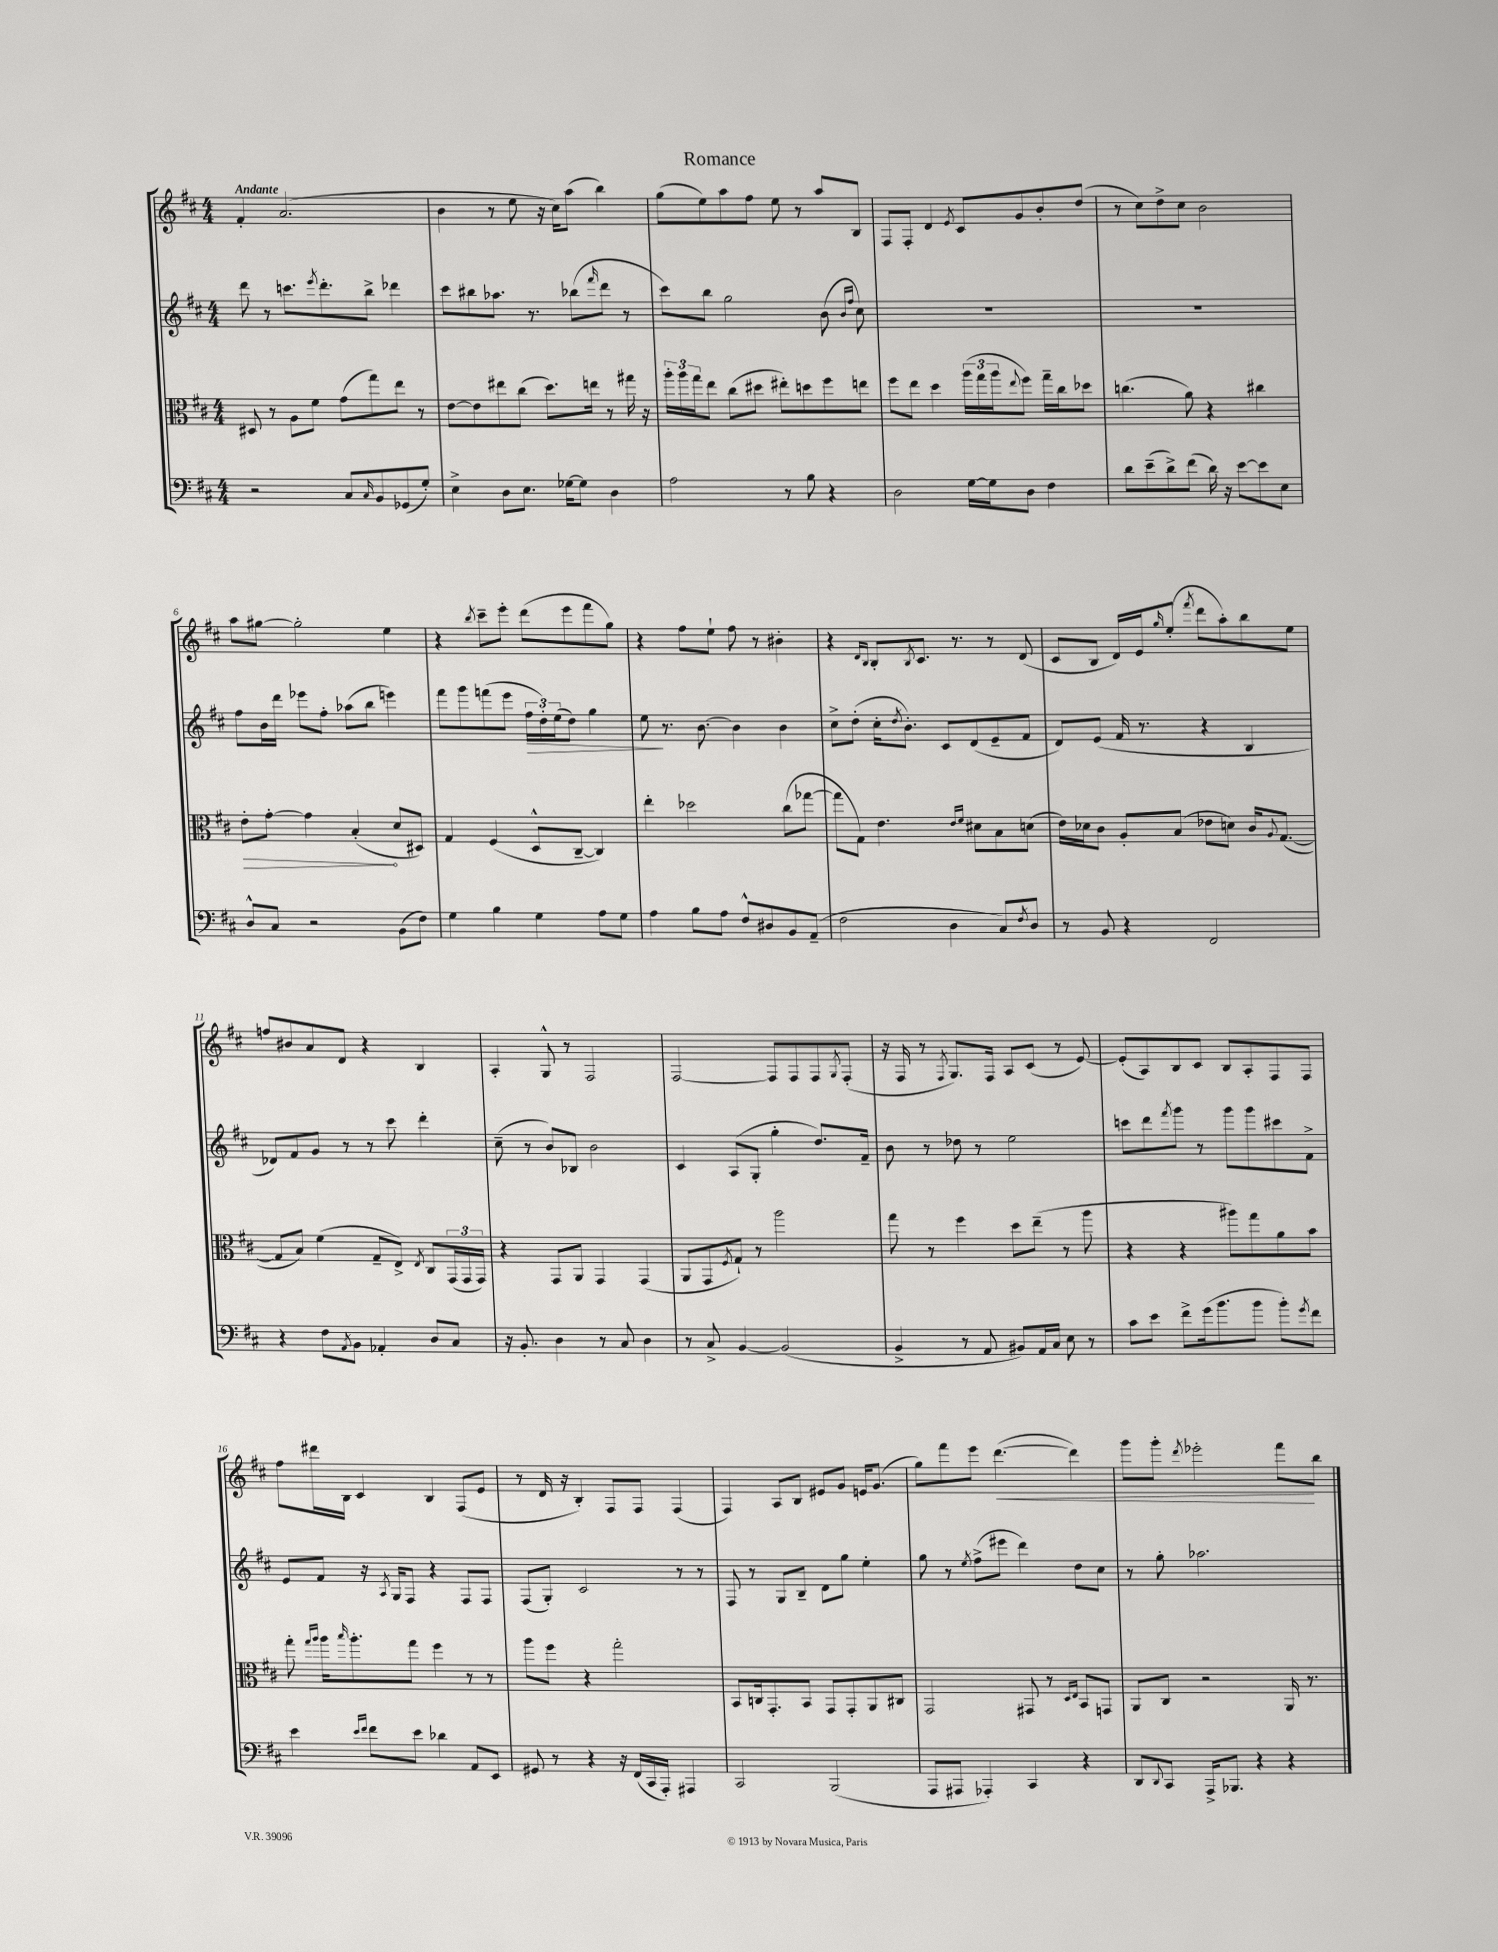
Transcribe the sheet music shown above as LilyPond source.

\header { title = "Romance" }
<<
\new StaffGroup <<
\new Staff = "s0" {
    \clef treble \key d \major \numericTimeSignature \time 4/4 \tempo "Andante"
    fis'4-. a'2.( |
    b'4 r8 e''8 r16 cis''16) a''8( b''4) |
    g''8( e''8) a''8 fis''8 e''8 r8 a''8 b8 |
    fis8 fis8-. d'4 \acciaccatura { e'8 } cis'8 g'8 b'8-. d''8( |
    r8 cis''8) d''8-> cis''8 b'2 |
    a''8 gis''8~ gis''2-. e''4 |
    r4 \acciaccatura { b''8 } cis'''8-- e'''8-. d'''8( e'''8 fis'''8 g''8) |
    r4 fis''8 e''8-! fis''8 r8 bis'4-. |
    r4 \grace { d'16 b16 } b8-. \acciaccatura { b8 } cis'8. r8. r8 d'8( |
    cis'8 b8 d'16) e'16 \grace { g''16 } e''8-.( \acciaccatura { fis'''8 } d'''8 a''8-.) b''8 e''8 |
    f''8 bis'8 a'8 d'8 r4 b4 |
    a4-. g8-^ r8 fis2 |
    fis2~ fis8 fis8 fis8 \acciaccatura { g8 } fis8-.( |
    r16 fis16 r8 \acciaccatura { fis8 } g8.) fis16 a8 cis'8( r8 e'8~) |
    e'8-.( a8) b8 cis'8 b8 a8-. fis8 fis8 |
    fis''8 dis'''16 b16 cis'4 b4 fis8( e'8 |
    r8 d'16 r16 b4-.) fis8 fis8 fis4( |
    fis4) a8 b8 eis'8 g'8 e'16 g'8.( |
    g''8) fis'''8 e'''8 d'''4.~\<( d'''4) |
    g'''8 g'''8-. \acciaccatura { d'''8 } ees'''2-. fis'''8\! b''8 \bar "|." |
}
\new Staff = "s1" {
    \clef treble \key d \major \numericTimeSignature \time 4/4
    d'''8 r8 c'''8. \acciaccatura { e'''8 } d'''8.-. b''8-> des'''4 |
    cis'''8 bis''8 aes''8. r8. bes''8( \grace { fis'''16 } d'''8 r8 |
    cis'''8) b''8 g''2 b'8( \grace { b'16 fis''16 } cis''8) |
    R1 |
    R1 |
    fis''8 b'16 d'''16 ees'''8 fis''8-. aes''8( b''8 e'''4) |
    fis'''8 g'''8 f'''8( e'''8 \tuplet 3/2 { fis''16\> d''16-.) e''16( } d''8) g''4 |
    e''8\! r8. b'8.~ b'4 b'4 |
    cis''8-> d''8-.( cis''16-. \acciaccatura { d''8 } b'8.-.) cis'8 d'8( e'8-- fis'8 |
    d'8) e'8( fis'16 r8. r4 b4 |
    des'8) fis'8 g'8 r8 r8 cis'''8 d'''4-. |
    cis''8--( r8 b'8) bes8 b'2 |
    cis'4 a8( g8-. g''4-. d''8.) fis'16-- |
    b'8 r8 des''8 r8 e''2 |
    c'''8 d'''8 \acciaccatura { fis'''8 } g'''8 r8 g'''8 g'''8 cis'''8 fis'8-> |
    e'8 fis'8 r16 \acciaccatura { a8 } g16 fis8 r4 fis8 fis8 |
    fis8( g8-.) cis'2 r8 r8 |
    fis8 r8 g8 b8-- d'8 g''8 e''4-. |
    g''8 r8 \acciaccatura { e''8 } fis''8->( eis'''8 d'''4) d''8 cis''8 |
    r8 g''8-. aes''2. \bar "|." |
}
\new Staff = "s2" {
    \clef alto \key d \major \numericTimeSignature \time 4/4
    dis8 r8 a8 fis'8 g'8( g''8) e''8 r8 |
    e'8~ e'8 eis''8 cis''8( d''8.) e''16 r8 gis''16 r16 |
    \tuplet 3/2 { a''16-. a''16 g''16 } e''8 cis''8( dis''8 eis''8-.) d''8 fis''8 e''8 |
    fis''8 e''8 d''4 \tuplet 3/2 { a''16( g''16 a''16 } \appoggiatura { e''8 } fis''8) g''16-- cis''16 des''8 |
    c''4.( a'8) r4 cis''4 |
    \once \override Hairpin.circled-tip = ##t e'8-.\> g'8~-. g'4 b4-.\!( d'8 dis8) |
    g4 fis4( d8-^ cis8~-- cis4) |
    e''4-. des''2 cis''8( ges''8~ |
    ges''8 g8) e'4. \grace { e'16 fis'16 } dis'8 b8 d'8( |
    e'16) des'16 cis'8 a8-. b8( ees'8 d'8) cis'16 \appoggiatura { a8 } g8.~( |
    g8 b8) fis'4( g8-- e8->) \acciaccatura { e8 } cis8 \tuplet 3/2 { g,16( g,16 g,16) } |
    r4 g,8 a,8 g,4 g,4( |
    a,8 g,8 \acciaccatura { fis8 } g8-!) r8 a''2 |
    g''8 r8 fis''4 d''8 e''8--( r8 a''8 |
    r4 r4 ais''8) g''8 a'8 b'8 |
    g''8-. \grace { g''16 a''16 } a''16 \grace { b''16 } a''8.-. g''8 fis''4 r8 r8 |
    a''8 fis''8 r4 g''2-. |
    b,8 c16 g,8.-. b,8 g,8 g,8-. a,8 cis8 |
    g,2 gis,8 r8 \grace { d16 e16 } b,8 g,8 |
    a,8 cis8 r2 a,16 r8. \bar "|." |
}
\new Staff = "s3" {
    \clef bass \key d \major \numericTimeSignature \time 4/4
    r2 cis8 \grace { cis16 } b,8 ges,8( g8-.) |
    e4-> d8 e8. ges16~ ges8 d4 |
    a2 r8 b8 r4 |
    d2 g16~ g16 d8 fis4 |
    d'8 e'8--( d'8->) fis'8( d'16) r16 e'8~ e'8 e8 |
    d8-^ cis8 r2 b,8( fis8) |
    g4 b4 g4 a8 g8 |
    a4 b8 a8 fis8-^ dis8 b,8 a,8--( |
    fis2 d4 cis8) \acciaccatura { fis8 } d8 |
    r8 b,8 r4 fis,2 |
    r4 fis8 \acciaccatura { a,8 } b,8 aes,4-. d8 cis8 |
    r16 b,8.-. d4 r8 cis8 d4 |
    r8 cis8-> b,4~ b,2( |
    b,4-> r8 a,8 bis,8) a,16 cis16 e8 r8 |
    cis'8 e'8 fis'8-> g'16( b'8. b'8 b'8-.) \acciaccatura { g'8 } fis'8 |
    e'4 \grace { e'16 fis'16 } fis'8 e'8 des'4 a,8 e,8 |
    gis,8 r8 r4 r16 fis,16( cis,16 a,,16-.) ais,,4 |
    cis,2 b,,2( |
    a,,8 ais,,8 aes,,4-.) cis,4 r4 |
    d,8 \appoggiatura { d,8 } cis,8 a,,16-> bes,,8. r4 r4 \bar "|." |
}
>>
>>
